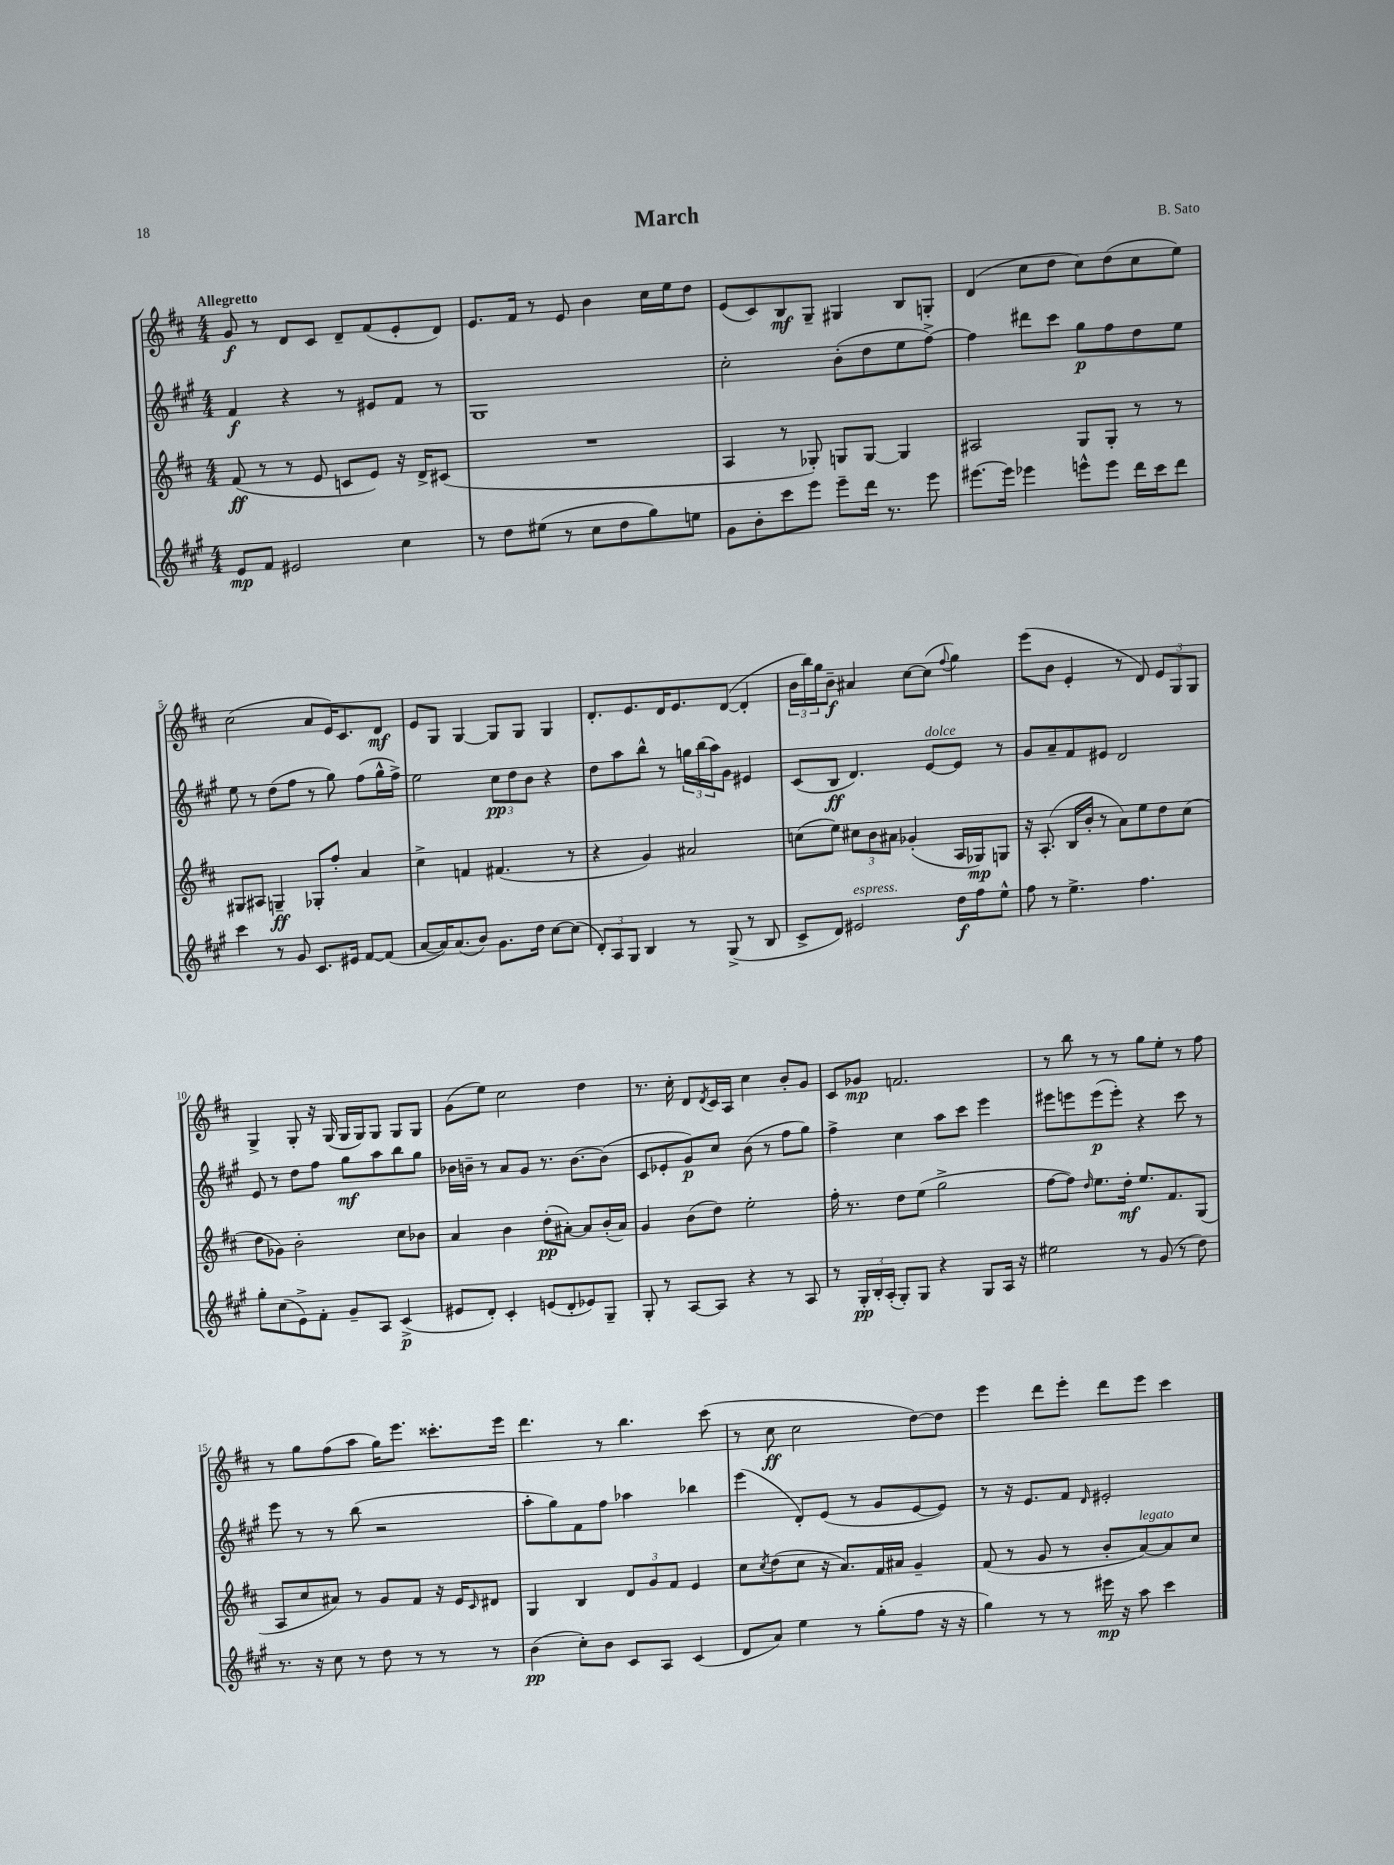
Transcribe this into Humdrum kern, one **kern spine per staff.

**kern	**dynam	**kern	**dynam	**kern	**dynam	**kern	**dynam
*part4	*part4	*part3	*part3	*part2	*part2	*part1	*part1
*staff4	*staff4	*staff3	*staff3	*staff2	*staff2	*staff1	*staff1
*clefG2	*	*clefG2	*	*clefG2	*	*clefG2	*
*k[f#c#g#]	*	*k[f#c#]	*	*k[f#c#g#]	*	*k[f#c#]	*
*M4/4	*	*M4/4	*	*M4/4	*	*M4/4	*
=1	=1	=1	=1	=1	=1	=1	=1
!	!	!	!	!	!	!LO:TX:a:B:t=Allegretto	!
8e/L	mp	(8f#/	ff	4f#/	f	8g/	f
8f#/J	.	8r	.	.	.	8r	.
2e#X/	.	8r	.	4r	.	8d/L	.
.	.	8e/	.	.	.	8c#/J	.
.	.	8cn/L	.	8r	.	8d~/L	.
.	.	8e/J)	.	8e#X/L	.	(8f#/	.
4cc#\	.	16r	.	8f#/J	.	8e'/	.
.	.	16d^/KL	.	.	.	.	.
.	.	(8c#X/J	.	8r	.	8d/J)	.
=2	=2	=2	=2	=2	=2	=2	=2
8r	.	1r	.	1G#	.	8.e/L	.
8dd\L	.	.	.	.	.	.	.
.	.	.	.	.	.	16f#/Jk	.
(8ee#X\J	.	.	.	.	.	8r	.
8r	.	.	.	.	.	8e/	.
8cc#\L	.	.	.	.	.	4b\	.
8dd\	.	.	.	.	.	.	.
8gg#\)	.	.	.	.	.	16cc#\LL	.
.	.	.	.	.	.	16ee\J	.
8een\J	.	.	.	.	.	8dd\J	.
=3	=3	=3	=3	=3	=3	=3	=3
8g#\L	.	4A/	.	2cc#'\	.	(8e/L	.
8b'\	.	.	.	.	.	8c#/)	.
8ccc#\	.	8r	.	.	.	8B/	mf
8eee\J	.	8G-X'/)	.	.	.	8G~/J	.
8eee~\L	.	8Gn/L	.	(8b'\L	.	4G#X/	.
16ddd\Jk	.	[8G/J	.	8dd\	.	.	.
8.r	.	.	.	.	.	.	.
.	.	4G/]	.	8ee\	.	8B/L	.
8eee\	.	.	.	[8ff#^\J)	.	8Gn'/J	.
=4	=4	=4	=4	=4	=4	=4	=4
[8.eee#X\L	.	2A#X/	.	4ff#\]	.	(4d/	.
16eee#\Jk]	.	.	.	.	.	.	.
4eee-X\	.	.	.	8ddd#X\L	.	8cc#\L	.
.	.	.	.	8ccc#\J	.	8dd\J	.
8eeen^^\L	.	8G/L	.	8gg#\L	p	8cc#\L)	.
8eee\J	.	8G'/J	.	8ff#\	.	(8dd\	.
16ddd\LL	.	8r	.	8dd\	.	8cc#\	.
16ccc#\J	.	.	.	.	.	.	.
8ddd\J	.	8r	.	8ee\J	.	8ee\J)	.
!!LO:LB:g=z
=5	=5	=5	=5	=5	=5	=5	=5
4ccc#\	.	8G#X/L	.	8ee\	.	(2cc#\	.
.	.	8A#X/J	.	8r	.	.	.
8r	.	4Gn~/	ff	(8dd\L	.	.	.
8g#/	.	.	.	8ff#\J	.	.	.
8.c#/L	.	8G-X'/L	.	8r	.	8a/L	.
.	.	8ff#'/J	.	8gg#\)	.	16e/K)	.
16e#X/Jk	.	.	.	.	.	8.c#/	.
[8f#/L	.	4a/	.	(8ff#\L	.	.	.
(8f#/J]	.	.	.	16gg#^^\L	.	8d/J	mf
.	.	.	.	16ff#^\JJ)	.	.	.
=6	=6	=6	=6	=6	=6	=6	=6
[8a/L	.	4cc#^\	.	2ee\	.	8e/L	.
16a/K])	.	.	.	.	.	8G/J	.
(8.a/	.	.	.	.	.	.	.
.	.	4fn/	.	.	.	[4G/	.
8b/J)	.	.	.	.	.	.	.
8.g#\L	.	(4.f#X/	.	12cc#\L	pp	8G/L]	.
.	.	.	.	12dd\	.	.	.
.	.	.	.	.	.	8G/J	.
.	.	.	.	12b\J	.	.	.
16dd\Jk	.	.	.	.	.	.	.
[8cc#\L	.	.	.	4r	.	4G/	.
(8cc#\J]	.	8r	.	.	.	.	.
=7	=7	=7	=7	=7	=7	=7	=7
12d'/L)	.	4r	.	8dd\L	.	8.d'/L	.
12A/	.	.	.	.	.	.	.
.	.	.	.	8aa\	.	.	.
12G#/J	.	.	.	.	.	.	.
.	.	.	.	.	.	8.e/	.
4B/	.	4g/)	.	8bb^^\J	.	.	.
.	.	.	.	8r	.	16d/K	.
.	.	.	.	.	.	8.e/	.
8r	.	2a#X/	.	24ggn\LL	.	.	.
.	.	.	.	(24bb\	.	.	.
.	.	.	.	24aa\J)	.	.	.
(8G#^/	.	.	.	8g#\J	.	([8d/J	.
8r	.	.	.	4e#X/	.	4d'/]	.
8B/	.	.	.	.	.	.	.
=8	=8	=8	=8	=8	=8	=8	=8
8c#^/L	.	(8ccn\L	.	(8c#/L	.	24b\LL	.
.	.	.	.	.	.	24bb\)	.
.	.	.	.	.	.	24gg\J	.
8d/J)	.	8ee\J)	.	8B/J	ff	8b~\J	f
!LO:TX:a:i:t=espress.	!	!	!	!	!	!	!
2e#X/	.	12cc#X\L	.	4.d/)	.	4a#X/	.
.	.	12b\	.	.	.	.	.
.	.	12a#X\J	.	.	.	.	.
.	.	(4g-X'/	.	.	.	[8cc#\L	.
!	!	!	!	!LO:TX:a:i:t=dolce	!	!	!
.	.	.	.	[8e/L	.	(8cc#\J]	.
.	.	.	.	.	.	8qqff#/	.
16dd\LL	f	16A/LL	.	8e/J]	.	4gg\)	.
16ff#\J	.	16G-X/J)	mp	.	.	.	.
8ee^^\J	.	8Gn/J	.	8r	.	.	.
=9	=9	=9	=9	=9	=9	=9	=9
8ff#\	.	16r	.	8g#/L	.	(8eee\L	.
.	.	(8.A'/	.	.	.	.	.
8r	.	.	.	8a~/	.	8b\J	.
4.ee^\	.	16B/LL	.	8f#/	.	4e'/	.
.	.	16b'/JJ	.	.	.	.	.
.	.	8r	.	8e#X/J	.	.	.
.	.	8a\L)	.	2d/	.	8r	.
4.ff#\	.	8ee\	.	.	.	8d/)	.
.	.	8dd\	.	.	.	12e/L	.
.	.	.	.	.	.	12G/	.
.	.	(8cc#\J	.	.	.	.	.
.	.	.	.	.	.	12G/J	.
!!LO:LB:g=z
=10	=10	=10	=10	=10	=10	=10	=10
8gg#'\L	.	8dd\L	.	8e/	.	4G^/	.
(8cc#\	.	8g-X\J)	.	8r	.	.	.
8e^\)	.	2b'\	.	8dd\L	.	8G'/	.
8f#'\J	.	.	.	8ff#\J	.	16r	.
.	.	.	.	.	.	(16G/	.
8g#~/L	.	.	.	8gg#\L	mf	16G/LL	.
.	.	.	.	.	.	16G/J)	.
8A/J	.	.	.	8aa\	.	8G/J	.
(4c#^/	p	8cc#\L	.	8bb\	.	8G/L	.
.	.	8b-X\J	.	8gg#\J	.	8G/J	.
=11	=11	=11	=11	=11	=11	=11	=11
8e#X/L	.	4a/	.	16b-X\LL	.	(8g\L	.
.	.	.	.	16bn~\JJ	.	.	.
8d'/J)	.	.	.	8r	.	8ee\J)	.
4c#'/	.	4b\	.	8a/L	.	2cc#\	.
.	.	.	.	8g#/J	.	.	.
(8en/L	.	(8dd'\L	pp	8.r	.	.	.
8d'/	.	[8a#X'\J)	.	.	.	.	.
.	.	.	.	[8.b\L	.	.	.
8e-X/)	.	8a#/L]	.	.	.	4dd\	.
8G#~/J	.	(16b'/L	.	(8b\J]	.	.	.
.	.	16a#/JJ)	.	.	.	.	.
=12	=12	=12	=12	=12	=12	=12	=12
8G#'/	.	4g/	.	8c#/L	.	8.r	.
8r	.	.	.	8e-X'/	.	.	.
.	.	.	.	.	.	16cc#'\	.
[8A/L	.	(8b\L	.	8g#/)	p	8d/L	.
.	.	.	.	.	.	8qd/	.
8A/J]	.	8dd\J)	.	8cc#/J	.	16c#/L	.
.	.	.	.	.	.	16A/JJ	.
4r	.	2ee'\	.	(8b\	.	4cc#\	.
.	.	.	.	8r	.	.	.
8r	.	.	.	8ff#\L	.	8b'/L	.
8A/	.	.	.	8gg#\J)	.	8g/J	.
=13	=13	=13	=13	=13	=13	=13	=13
8r	.	16ff#'\	.	4ff#^\	.	8c#/L	.
.	.	8.r	.	.	.	.	.
24G#'/LL	pp	.	.	.	.	8g-X/J	mp
24B'/	.	.	.	.	.	.	.
(24A'/JJ	.	.	.	.	.	.	.
8G#'/L)	.	8dd\L	.	4cc#\	.	2.fn/	.
8G#/J	.	(8ee\J	.	.	.	.	.
4r	.	2gg^\	.	8aa\L	.	.	.
.	.	.	.	8ccc#\J	.	.	.
8G#/L	.	.	.	4eee\	.	.	.
16A/Jk	.	.	.	.	.	.	.
16r	.	.	.	.	.	.	.
=14	=14	=14	=14	=14	=14	=14	=14
2ee#X\	.	[8ff#\L	.	8eee#X\L	.	8r	.
.	.	8ff#\J])	.	8eeen\	.	8bb\	.
.	.	16qqdd/	.	.	.	.	.
.	.	8.ee\L	.	(8eee\	p	8r	.
.	.	.	.	8eee'\J)	.	8r	.
.	.	16dd'\Jk	mf	.	.	.	.
8r	.	8.ee/L	.	4r	.	8gg\L	.
(8g#/	.	.	.	.	.	8ee'\J	.
.	.	8.f#/	.	.	.	.	.
8r	.	.	.	8ccc#\	.	8r	.
8dd\)	.	(8G/J	.	8r	.	8ff#\	.
!!LO:LB:g=z
=15	=15	=15	=15	=15	=15	=15	=15
8.r	.	8A/L	.	8eee\	.	8r	.
.	.	8cc#/	.	8r	.	8gg\L	.
16r	.	.	.	.	.	.	.
8cc#\	.	8a#X/J)	.	8r	.	(8ff#\	.
8r	.	8r	.	(8bb\	.	8aa\J	.
8dd\	.	8g/L	.	2r	.	16gg\KL)	.
.	.	.	.	.	.	8.eee\J	.
8r	.	8f#/J	.	.	.	.	.
8r	.	16r	.	.	.	8.ccc##X'\L	.
.	.	16e/KL	.	.	.	.	.
.	.	16qqc#/	.	.	.	.	.
8r	.	8d#X/J	.	.	.	.	.
.	.	.	.	.	.	16eee\Jk	.
=16	=16	=16	=16	=16	=16	=16	=16
(4b\	pp	4G/	.	8aa'\L	.	4.ddd\	.
.	.	.	.	8gg#\)	.	.	.
8cc#'\L)	.	4B/	.	8f#\	.	.	.
8b\J	.	.	.	8ff#\J	.	8r	.
8c#/L	.	12d/L	.	4aa-X\	.	4.bb\	.
.	.	12g/	.	.	.	.	.
8A/J	.	.	.	.	.	.	.
.	.	12f#/J	.	.	.	.	.
(4c#/	.	4e/	.	4bb-X\	.	.	.
.	.	.	.	.	.	(8ccc#\	.
=17	=17	=17	=17	=17	=17	=17	=17
8d/L	.	8cc#\L	.	(4eee\	.	8r	.
.	.	8qcc#/	.	.	.	.	.
8a/J)	.	(8dd\	.	.	.	8cc#\	ff
4ee\	.	8cc#\J	.	8d'/L)	.	2cc#\	.
.	.	16r	.	(8e/J	.	.	.
.	.	8.a/L)	.	.	.	.	.
8r	.	.	.	8r	.	.	.
(8gg#'\L	.	16f#/L	.	8g#/L	.	.	.
.	.	16a#X/JJ	.	.	.	.	.
8ff#\J	.	4g~/	.	[8e/	.	[8dd\L)	.
16r	.	.	.	8e/J])	.	8dd\J]	.
16r	.	.	.	.	.	.	.
=18	=18	=18	=18	=18	=18	=18	=18
4gg#\)	.	(8f#/	.	8r	.	4eee\	.
.	.	8r	.	16r	.	.	.
.	.	.	.	8.e/L	.	.	.
8r	.	8g/	.	.	.	8ddd\L	.
8r	.	8r	.	8f#/J	.	8eee'\J	.
.	.	.	.	16qqd/	.	.	.
16eee#X\	mp	8b'/L	.	2e#X'/	.	8ddd\L	.
16r	.	.	.	.	.	.	.
!	!	!LO:TX:a:i:t=legato	!	!	!	!	!
8aa\	.	[8a/)	.	.	.	8eee\J	.
4ccc#\	.	8a/]	.	.	.	4ccc#\	.
.	.	8cc#/J	.	.	.	.	.
==	==	==	==	==	==	==	==
*-	*-	*-	*-	*-	*-	*-	*-
